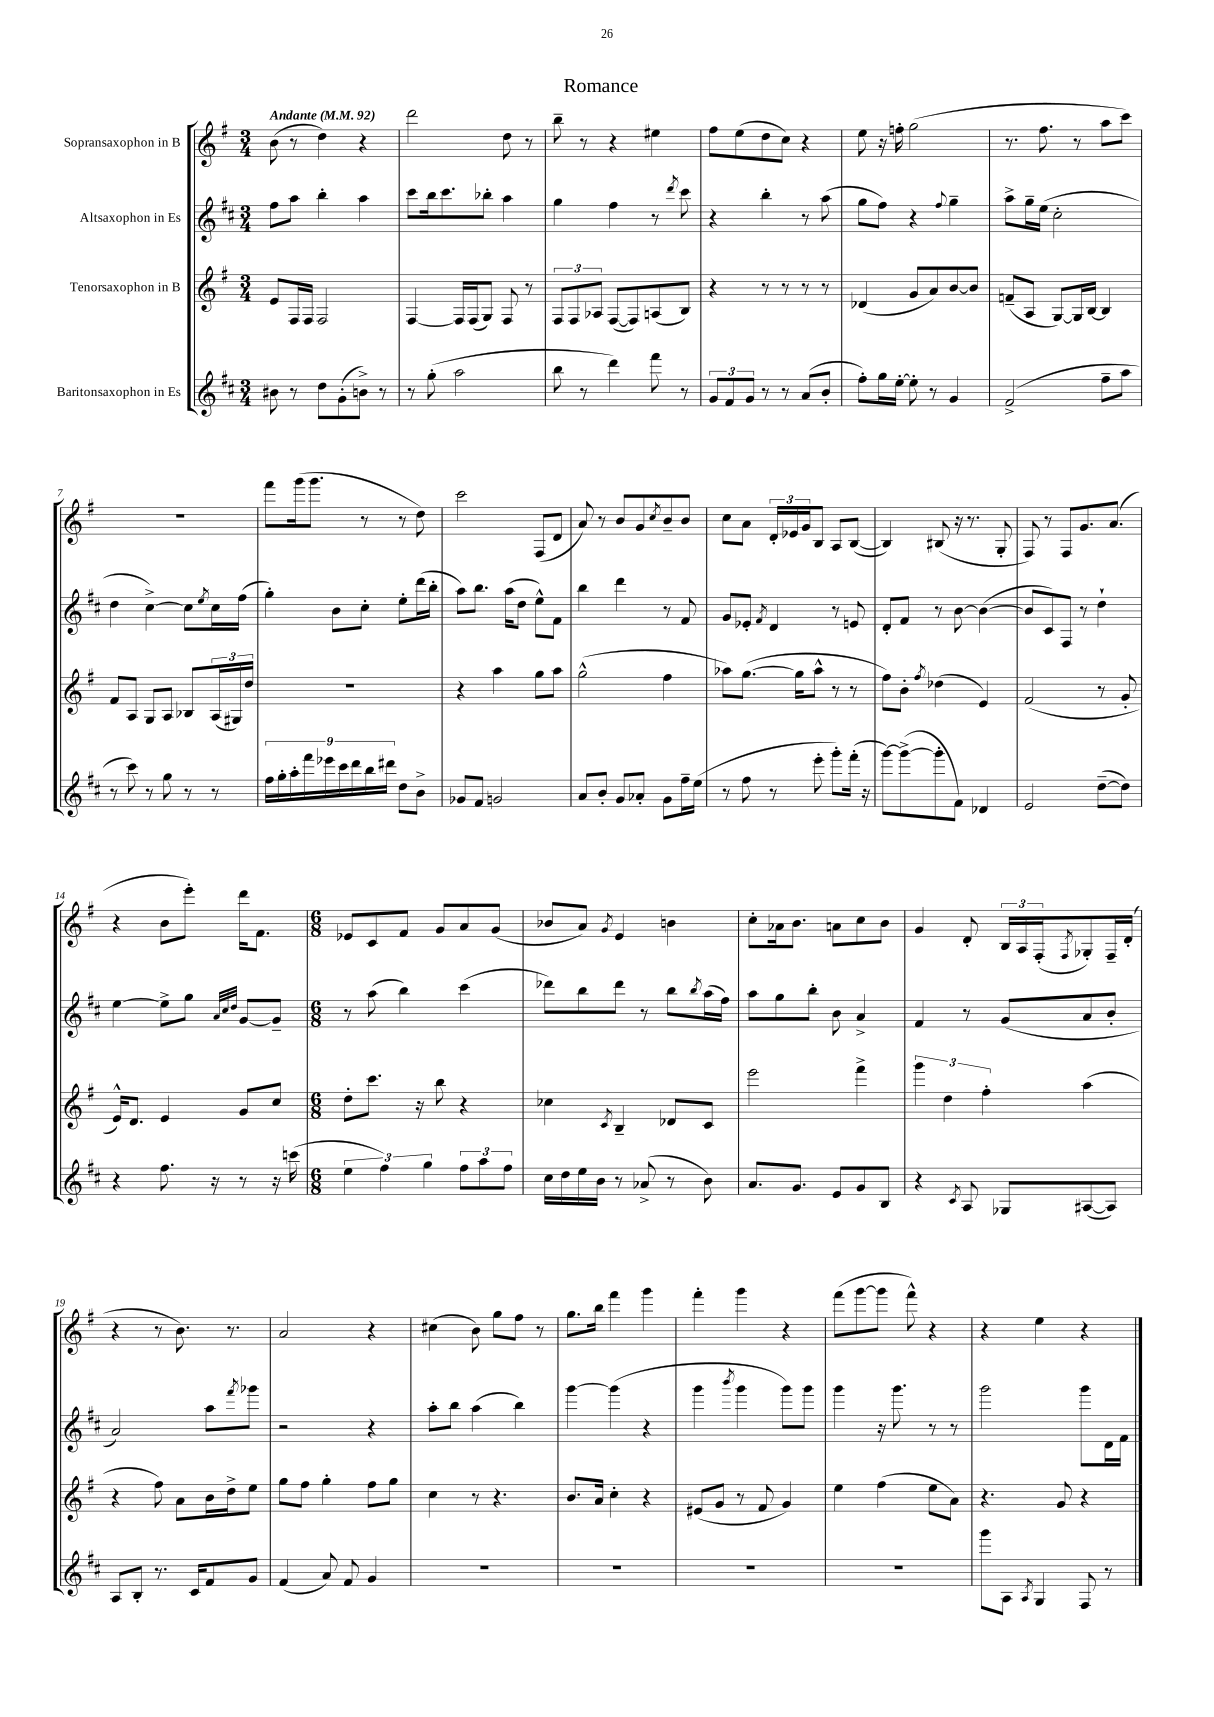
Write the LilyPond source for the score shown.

\header { title = "Romance" }
<<
\new StaffGroup <<
\new Staff = "s0" \with { instrumentName = "Sopransaxophon in B" } {
    \clef treble \key g \major \numericTimeSignature \time 3/4 \tempo "Andante" 4 = 92
    b'8( r8 d''4) r4 |
    d'''2 d''8 r8 |
    b''8-- r8 r4 eis''4 |
    fis''8 e''8( d''8 c''8) r4 |
    e''8 r16 f''16-. g''2( |
    r8. fis''8. r8 a''8 c'''8) |
    R2. |
    fis'''8 g'''16( g'''8. r8 r8 d''8) |
    c'''2 fis8( d'8 |
    a'8) r8 b'8 g'8 \acciaccatura { c''8 } b'8-- b'8 |
    c''8 a'8 \tuplet 3/2 { d'16-. ees'16 g'16 } b8 a8 b8~( |
    b4) bis8( r16 r8. g8-. |
    fis8) r8 fis8 g'8. a'8.( |
    r4 b'8 e'''8-.) d'''16 fis'8. |
    \numericTimeSignature \time 6/8 ees'8 c'8 fis'8 g'8 a'8 g'8( |
    bes'8 a'8) \acciaccatura { g'8 } e'4 b'4 |
    c''8-. aes'16 b'8. a'8 c''8 b'8 |
    g'4 d'8-. \tuplet 3/2 { b16 a16 fis16-.( } \acciaccatura { fis8 } ges8-.) fis16-- d'16-.( |
    r4 r8 b'8.) r8. |
    a'2 r4 |
    cis''4( b'8) g''8 fis''8 r8 |
    g''8. b''16 fis'''4 g'''4 |
    fis'''4-. g'''4 r4 |
    fis'''8( g'''8~ g'''8 fis'''8-^) r4 |
    r4 e''4 r4 \bar "|." |
}
\new Staff = "s1" \with { instrumentName = "Altsaxophon in Es" } {
    \clef treble \key d \major \numericTimeSignature \time 3/4
    fis''8 a''8 b''4-. a''4 |
    cis'''8 b''16 cis'''8. bes''8-. a''4 |
    g''4 fis''4 r8 \acciaccatura { d'''8 } cis'''8 |
    r4 b''4-. r8 a''8( |
    g''8 fis''8) r4 \appoggiatura { fis''8 } g''4-- |
    a''8-> g''16-- e''16( cis''2-. |
    d''4 cis''4~->) cis''8 \acciaccatura { e''8 } cis''16 fis''16( |
    g''4-.) b'8 cis''8-. e''8-. d'''16( b''16-. |
    a''8) b''8. a''16( d''8 e''8-^) fis'8 |
    b''4 d'''4 r8 fis'8 |
    g'8 ees'8-. \acciaccatura { fis'8 } d'4 r8 e'8 |
    d'8-. fis'8 r8 b'8~ b'4~( |
    b'8 cis'8) fis8 r8 d''4-! |
    e''4~ e''8-> g''8 \grace { a'32 cis''32 d''32 } g'8~ g'8-- |
    \numericTimeSignature \time 6/8 r8 a''8( b''4) cis'''4( |
    des'''8) b''8 des'''8 r8 b''8 \acciaccatura { b''8 } a''16( fis''16) |
    a''8 g''8 b''8-. b'8 a'4-> |
    fis'4 r8 g'8( a'8 b'8-. |
    a'2) a''8 \acciaccatura { fis'''8 } ges'''8 |
    r2 r4 |
    a''8-. b''8 a''4( b''4) |
    g'''4~ g'''4( r4 |
    g'''4 \acciaccatura { b'''8 } g'''4 g'''8) g'''8 |
    g'''4 r16 g'''8. r8 r8 |
    g'''2 g'''8 d'16 fis'16 \bar "|." |
}
\new Staff = "s2" \with { instrumentName = "Tenorsaxophon in B" } {
    \clef treble \key g \major \numericTimeSignature \time 3/4
    e'8 fis16 fis16 fis2 |
    fis4~ fis16 fis16( g8) fis8 r8 |
    \tuplet 3/2 { fis8 fis8 aes8 } fis8~( fis8) a8( b8) |
    r4 r8 r8 r8 r8 |
    des'4( g'8 a'8) b'8~ b'8 |
    f'8--( a8 g8~) g16 b16~ b4 |
    fis'8 a8 g8 a8 bes8 \tuplet 3/2 { a16( gis16) d''16 } |
    R2. |
    r4 a''4 g''8 a''8 |
    g''2-^( fis''4 |
    aes''8) g''8.~( g''16 aes''8-^ r8 r8 |
    fis''8) b'8-. \acciaccatura { fis''8 } des''4( e'4) |
    fis'2( r8 g'8-. |
    e'16-^) d'8. e'4 g'8 c''8 |
    \numericTimeSignature \time 6/8 d''8-. c'''8. r16 b''8 r4 |
    ces''4 \acciaccatura { c'8 } b4-- des'8 c'8 |
    e'''2 fis'''4-> |
    \tuplet 3/2 { g'''4 d''4 fis''4-. } a''4( |
    r4 fis''8) a'8 b'16 d''16-> e''8 |
    g''8 fis''8 g''4-. fis''8 g''8 |
    c''4 r8 r4. |
    b'8. a'16 c''4-. r4 |
    eis'8( g'8 r8 fis'8 g'4) |
    e''4 fis''4( e''8 a'8) |
    r4. g'8 r4 \bar "|." |
}
\new Staff = "s3" \with { instrumentName = "Baritonsaxophon in Es" } {
    \clef treble \key d \major \numericTimeSignature \time 3/4
    bis'8 r8 d''8 g'8-.( b'8->) r8 |
    r8 g''8-.( a''2 |
    b''8 r8 d'''4) fis'''8 r8 |
    \tuplet 3/2 { g'8 fis'8 g'8 } r8 r8 a'8( b'8-. |
    fis''8-.) g''16 e''16~-. e''8-. r8 g'4 |
    fis'2->( fis''8-- a''8 |
    r8 cis'''8) r8 g''8 r8 r8 |
    \tuplet 9/8 { fis''16 g''16-. a''16-. fis'''16 ees'''16 cis'''16 d'''16 b''16 dis'''16 } d''8 b'8-> |
    ges'8 fis'8 g'2 |
    a'8 b'8-. g'8 aes'8-. g'8 fis''16-- e''16( |
    r8 fis''8 r8 e'''8-. g'''8-.) fis'''16-.( r16 |
    g'''8~) g'''8~->( g'''8-. fis'8) des'4 |
    e'2 d''8~--( d''8) |
    r4 fis''8. r16 r8 r16 c'''16( |
    \numericTimeSignature \time 6/8 \tuplet 3/2 { e''4 fis''4) g''4 } \tuplet 3/2 { fis''8 a''8 fis''8 } |
    cis''16 d''16 e''16 b'16 r8 aes'8->( r8 b'8) |
    a'8. g'8. e'8 g'8 b8 |
    r4 \acciaccatura { cis'8 } a8 ges8 ais8~( ais8) |
    a8 b8-. r8. cis'16 fis'8 g'8 |
    fis'4( a'8) fis'8 g'4 |
    R2. |
    R2. |
    R2. |
    R2. |
    g'''8 a8 \acciaccatura { a8 } g4 fis8 r8 \bar "|." |
}
>>
>>
